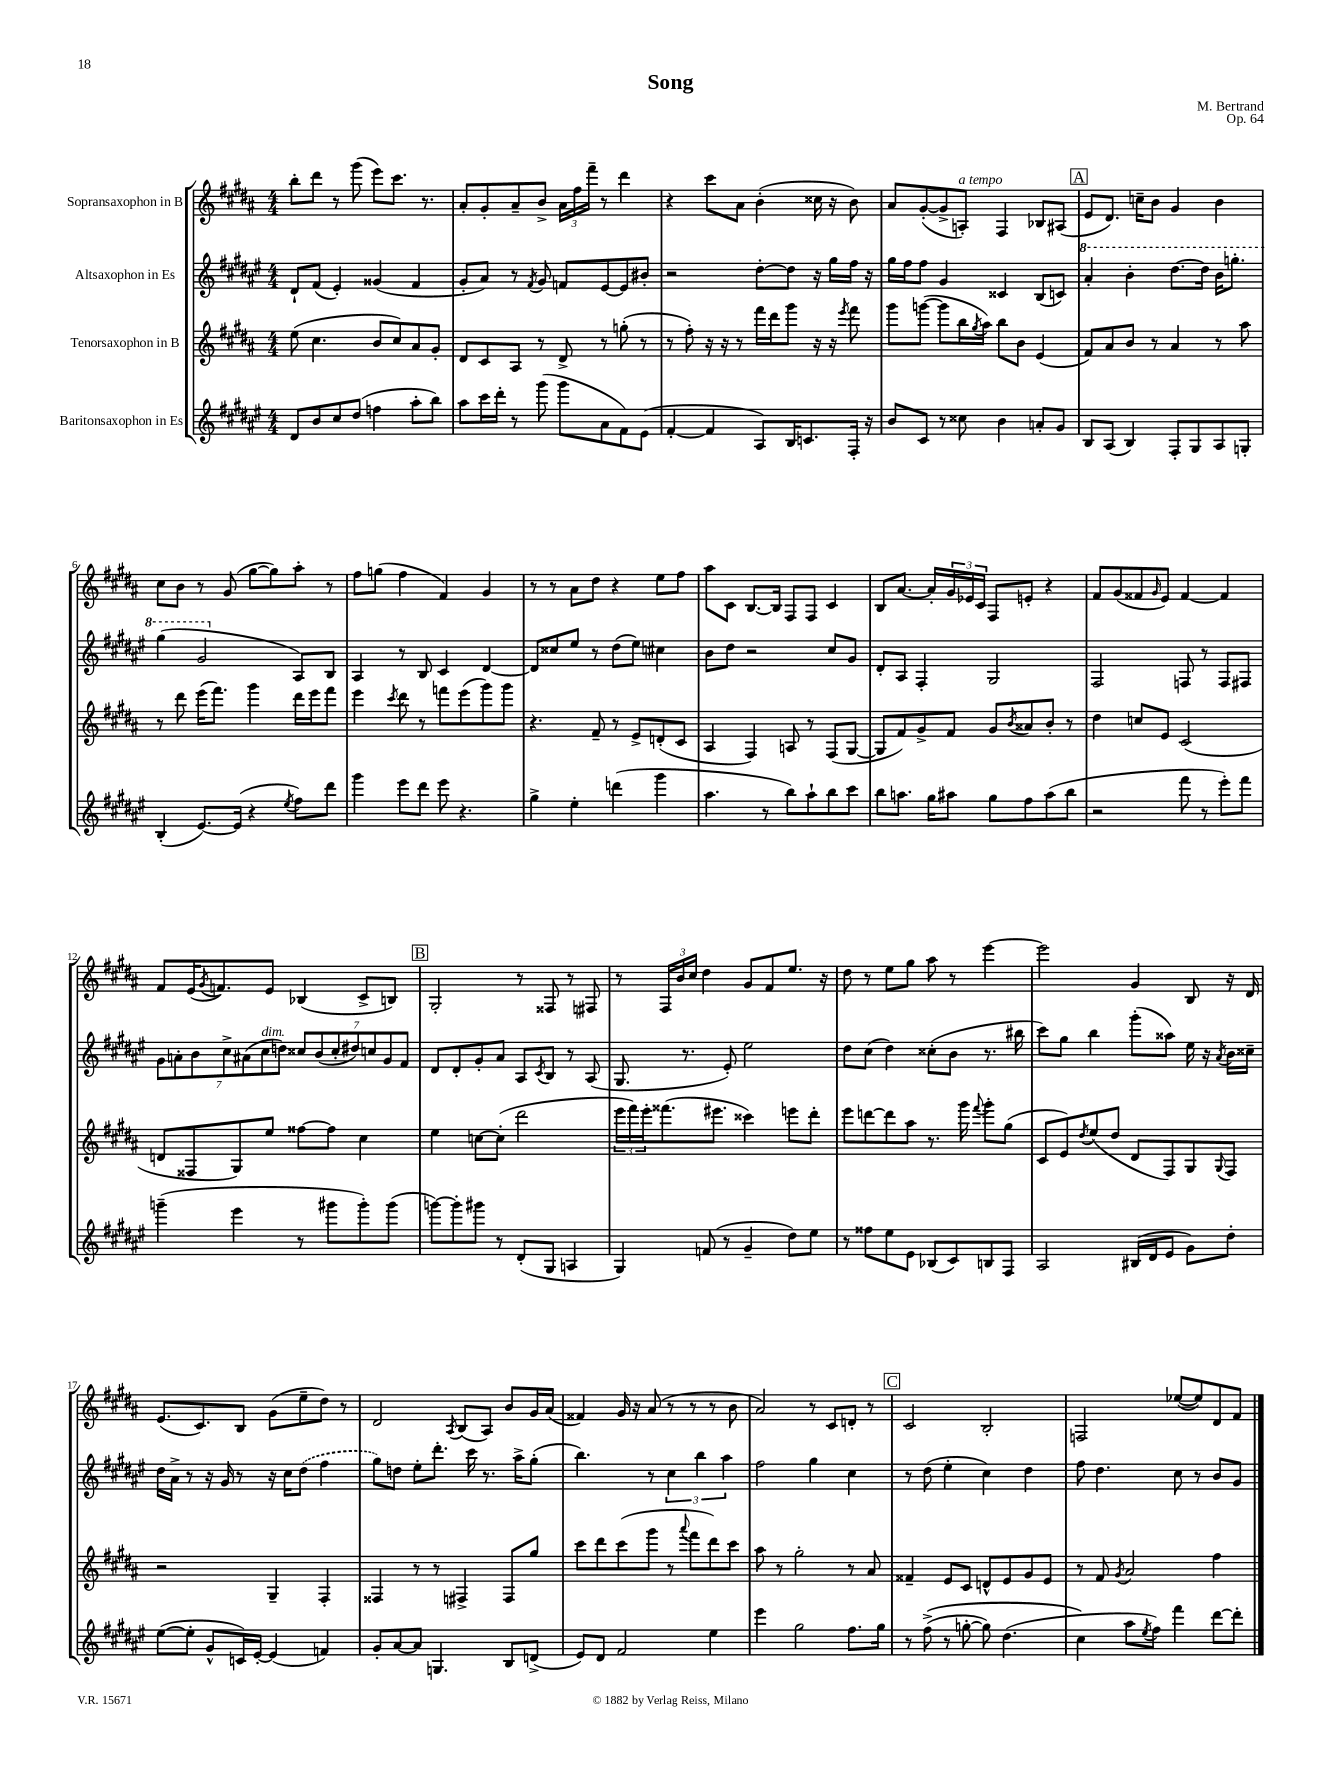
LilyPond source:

\header { title = "Song" composer = "M. Bertrand" opus = "Op. 64" }
<<
\new StaffGroup <<
\new Staff = "s0" \with { instrumentName = "Sopransaxophon in B" } {
    \clef treble \key b \major \numericTimeSignature \time 4/4
    b''8-. dis'''8 r8 gis'''8( e'''8) cis'''8. r8. |
    ais'8-. gis'8-. ais'8-- b'8-> \tuplet 3/2 { ais'16 fis''16 fis'''16-- } r8 dis'''4 |
    r4 cis'''8 ais'8 b'4-.( cisis''16 r16 b'8) |
    ais'8 gis'8~-.( gis'8-> a8-.^\markup { \italic "a tempo" }) fis4 bes8 ais8( |
    \mark \markup { \box "A" } e'8 dis'8.) c''16-- b'8 gis'4 b'4 |
    cis''8 b'8 r8 gis'8( gis''8~ gis''8) ais''8-. r8 |
    fis''8 g''8( fis''4 fis'4) gis'4 |
    r8 r8 ais'8 dis''8 r4 e''8 fis''8 |
    ais''8 cis'8 b8.~ b16 fis8 fis8 cis'4 |
    b8 ais'8.~ ais'16-. \tuplet 3/2 { gis'16 ees'16 cis'16 } fis8 e'8-. r4 |
    fis'8 gis'8( fisis'8 \grace { gis'16 } e'8) fisis'4~ fisis'4 |
    fis'8 e'16( \acciaccatura { gis'8 } f'8.) e'8 bes4( cis'8-> b8) |
    \mark \markup { \box "B" } gis2-. r8 fisis8 r8 fis8 |
    r8 \tuplet 3/2 { fis16 b'16 cis''16 } dis''4 gis'8 fis'8 e''8. r16 |
    dis''8 r8 e''8 gis''8 ais''8 r8 e'''4~ |
    e'''2 gis'4 b8 r16 dis'16 |
    e'8.( cis'8.) b8 gis'8( e''8-- dis''8) r8 |
    dis'2 \acciaccatura { ais8 } b8( ais8) b'8 gis'16 ais'16( |
    fisis'4) gis'16 r16 ais'8( r8 r8 r8 b'8 |
    ais'2) r8 cis'8 d'8-. r8 |
    \mark \markup { \box "C" } cis'2 b2-. |
    f2 ees''8~( ees''8) dis'8 fis'8 \bar "|." |
}
\new Staff = "s1" \with { instrumentName = "Altsaxophon in Es" } {
    \clef treble \key fis \major \numericTimeSignature \time 4/4
    dis'8-! fis'8( eis'4-.) gisis'4( fis'4 |
    gis'8-. ais'8) r8 \acciaccatura { fis'8 } gis'8 f'8 eis'8~ eis'8 bis'8-. |
    r2 dis''8~-. dis''8 r16 gis''16 fis''16 r16 |
    gis''16 fis''16 fis''8 gis'4 cisis'4 b8( c'8) |
    \mark \markup { \box "A" } \ottava #1 ais''4-. b''4-. dis'''8.~ dis'''16 b''16 g'''8.-. |
    gis'''4( gis''2 \ottava #0 ais8) b8 |
    ais4 r8 b8 cis'4 dis'4~ |
    dis'8 cisis''8 eis''8 r8 dis''8( eis''8) cis''4 |
    b'8 dis''8 r2 cis''8 gis'8 |
    dis'8-. ais8 fis4-. gis2 |
    fis2 f8 r8 f8 fis8 |
    \tuplet 7/4 { gis'8 a'8-. b'8 cis''8-> ais'8( cis''8^\markup { \italic "dim." } d''8) } \tuplet 7/4 { cisis''8 b'8( cisis''8-. dis''8) c''8 gis'8 fis'8 } |
    \mark \markup { \box "B" } dis'8 dis'8-. gis'8-. ais'8 ais8 \acciaccatura { cis'8 } b8 r8 ais8( |
    gis8. r8. eis'8-.) eis''2 |
    dis''8 cis''8( dis''4) cisis''8-.( b'8 r8. bis''16 |
    cis'''8) gis''8 b''4 gis'''8-.( aisis''8) eis''16 r16 \acciaccatura { ais'8 } b'16 cisis''16-- |
    dis''16 ais'16-> r8 r16 gis'16 r8 r16 cis''16 \once \slurDashed dis''8( fis''4 |
    gis''8) d''8 eis''8-. dis'''8.-. cis'''16 r8. ais''16-> gis''8-.( |
    b''4.) r8 \tuplet 3/2 { cis''4 b''4 ais''4 } |
    fis''2 gis''4 cis''4 |
    \mark \markup { \box "C" } r8 dis''8( eis''4-. cis''4) dis''4 |
    fis''8 dis''4. cis''8 r8 b'8 gis'8 \bar "|." |
}
\new Staff = "s2" \with { instrumentName = "Tenorsaxophon in B" } {
    \clef treble \key b \major \numericTimeSignature \time 4/4
    e''8( cis''4. b'8 cis''8) ais'8 gis'8-. |
    dis'8 cis'8 ais8 r8 dis'8-> r8 g''8-.( r8 |
    r8 fis''8-.) r16 r16 r8 fis'''16 dis'''16 gis'''8 r16 r16 \acciaccatura { e'''8 } fis'''8 |
    gis'''8 g'''8~( g'''8 b''16 \acciaccatura { gis''8 } ais''16) b''8 b'8 e'4( |
    \mark \markup { \box "A" } fis'8) ais'8 b'8 r8 ais'4 r8 ais''8 |
    r8 dis'''8 e'''16( fis'''8.) gis'''4 dis'''16 e'''16 fis'''8 |
    e'''4 \acciaccatura { cis'''8 } dis'''8 r8 f'''8 e'''8( gis'''8) gis'''8 |
    r4. fis'8-- r8 e'8-> d'8-.( cis'8 |
    ais4 fis4) a8 r8 fis8( gis8~ |
    gis8 fis'8) gis'8-> fis'8 gis'8 \acciaccatura { b'8 } aisis'8 b'8-. r8 |
    dis''4 c''8 e'8 cis'2( |
    d'8 fisis8 gis8) e''8 fisis''8~ fisis''8 cis''4 |
    \mark \markup { \box "B" } e''4 c''8~ c''8-.( dis'''2 |
    \tuplet 3/2 { e'''16 fis'''16) e'''16-. } fisis'''8.( eis'''8. cisis'''4) e'''8 dis'''8-. |
    e'''8 d'''8~ d'''8 ais''8 r8. gis'''16 \appoggiatura { fis'''8 } gis'''8-. gis''8( |
    cis'8 e'8) \acciaccatura { dis''8 } e''8( dis''8 dis'8 fis8) gis8 \appoggiatura { gis8 } fis8 |
    r2 gis4-- fis4-. |
    fisis4 r8 r8 fis4-> fis8 gis''8 |
    cis'''8 dis'''8 cis'''8( gis'''8 r8 \appoggiatura { ais'''8 } fis'''8 dis'''8) cis'''8 |
    ais''8 r8 gis''2-. r8 ais'8 |
    \mark \markup { \box "C" } fisis'4-- e'8 cis'8 d'8-^ e'8 gis'8 e'8 |
    r8 fis'8 \acciaccatura { gis'8 } ais'2 fis''4 \bar "|." |
}
\new Staff = "s3" \with { instrumentName = "Baritonsaxophon in Es" } {
    \clef treble \key fis \major \numericTimeSignature \time 4/4
    dis'8 b'8 cis''8 dis''8( f''4 ais''8-. b''8) |
    ais''8 cis'''16 dis'''16-. r8 gis'''8( gis'''8 ais'8 fis'8) eis'8( |
    fis'4~-. fis'4 ais8) b16 c'8. fis16-. r16 |
    b'8 cis'8 r8 cisis''8 b'4 a'8-. gis'8 |
    \mark \markup { \box "A" } b8 ais8( b4) fis8-. gis8 ais8 g8-. |
    b4-.( eis'8.~) eis'16( r4 \acciaccatura { eis''8 } fis''8) dis'''8 |
    gis'''4 eis'''8 dis'''8 eis'''8 r4. |
    gis''4-> eis''4-. d'''4( gis'''4 |
    ais''4. r8 b''8) ais''8-! b''8 cis'''8 |
    b''8 a''8. gis''16 ais''8 gis''8 fis''8 ais''8( b''8 |
    r2 fis'''8 r8 eis'''8-.) fis'''8 |
    g'''4--( eis'''4 r8 gis'''8 gis'''8-.) gis'''8( |
    \mark \markup { \box "B" } g'''8~) g'''8-. gis'''8 r8 dis'8-.( gis8 a4 |
    gis4) f'8( r8 gis'4-- dis''8) eis''8 |
    r8 fisis''8 eis''8 eis'8 bes8( cis'8) b8 fis8 |
    ais2 bis16( dis'16 eis'8 gis'8) dis''8-. |
    eis''8~( eis''8-. gis'8-^ c'16) eis'16~-. eis'4( f'4) |
    gis'8-. ais'8~ ais'8 g4. b8 d'8->( |
    eis'8) dis'8 fis'2 eis''4 |
    eis'''4 gis''2 fis''8. gis''16 |
    \mark \markup { \box "C" } r8 fis''8->(\( r8 g''8~-. g''8) dis''4.( |
    cis''4\) ais''8 \acciaccatura { eis''8 } fis''8) fis'''4 dis'''8~ dis'''8-. \bar "|." |
}
>>
>>
